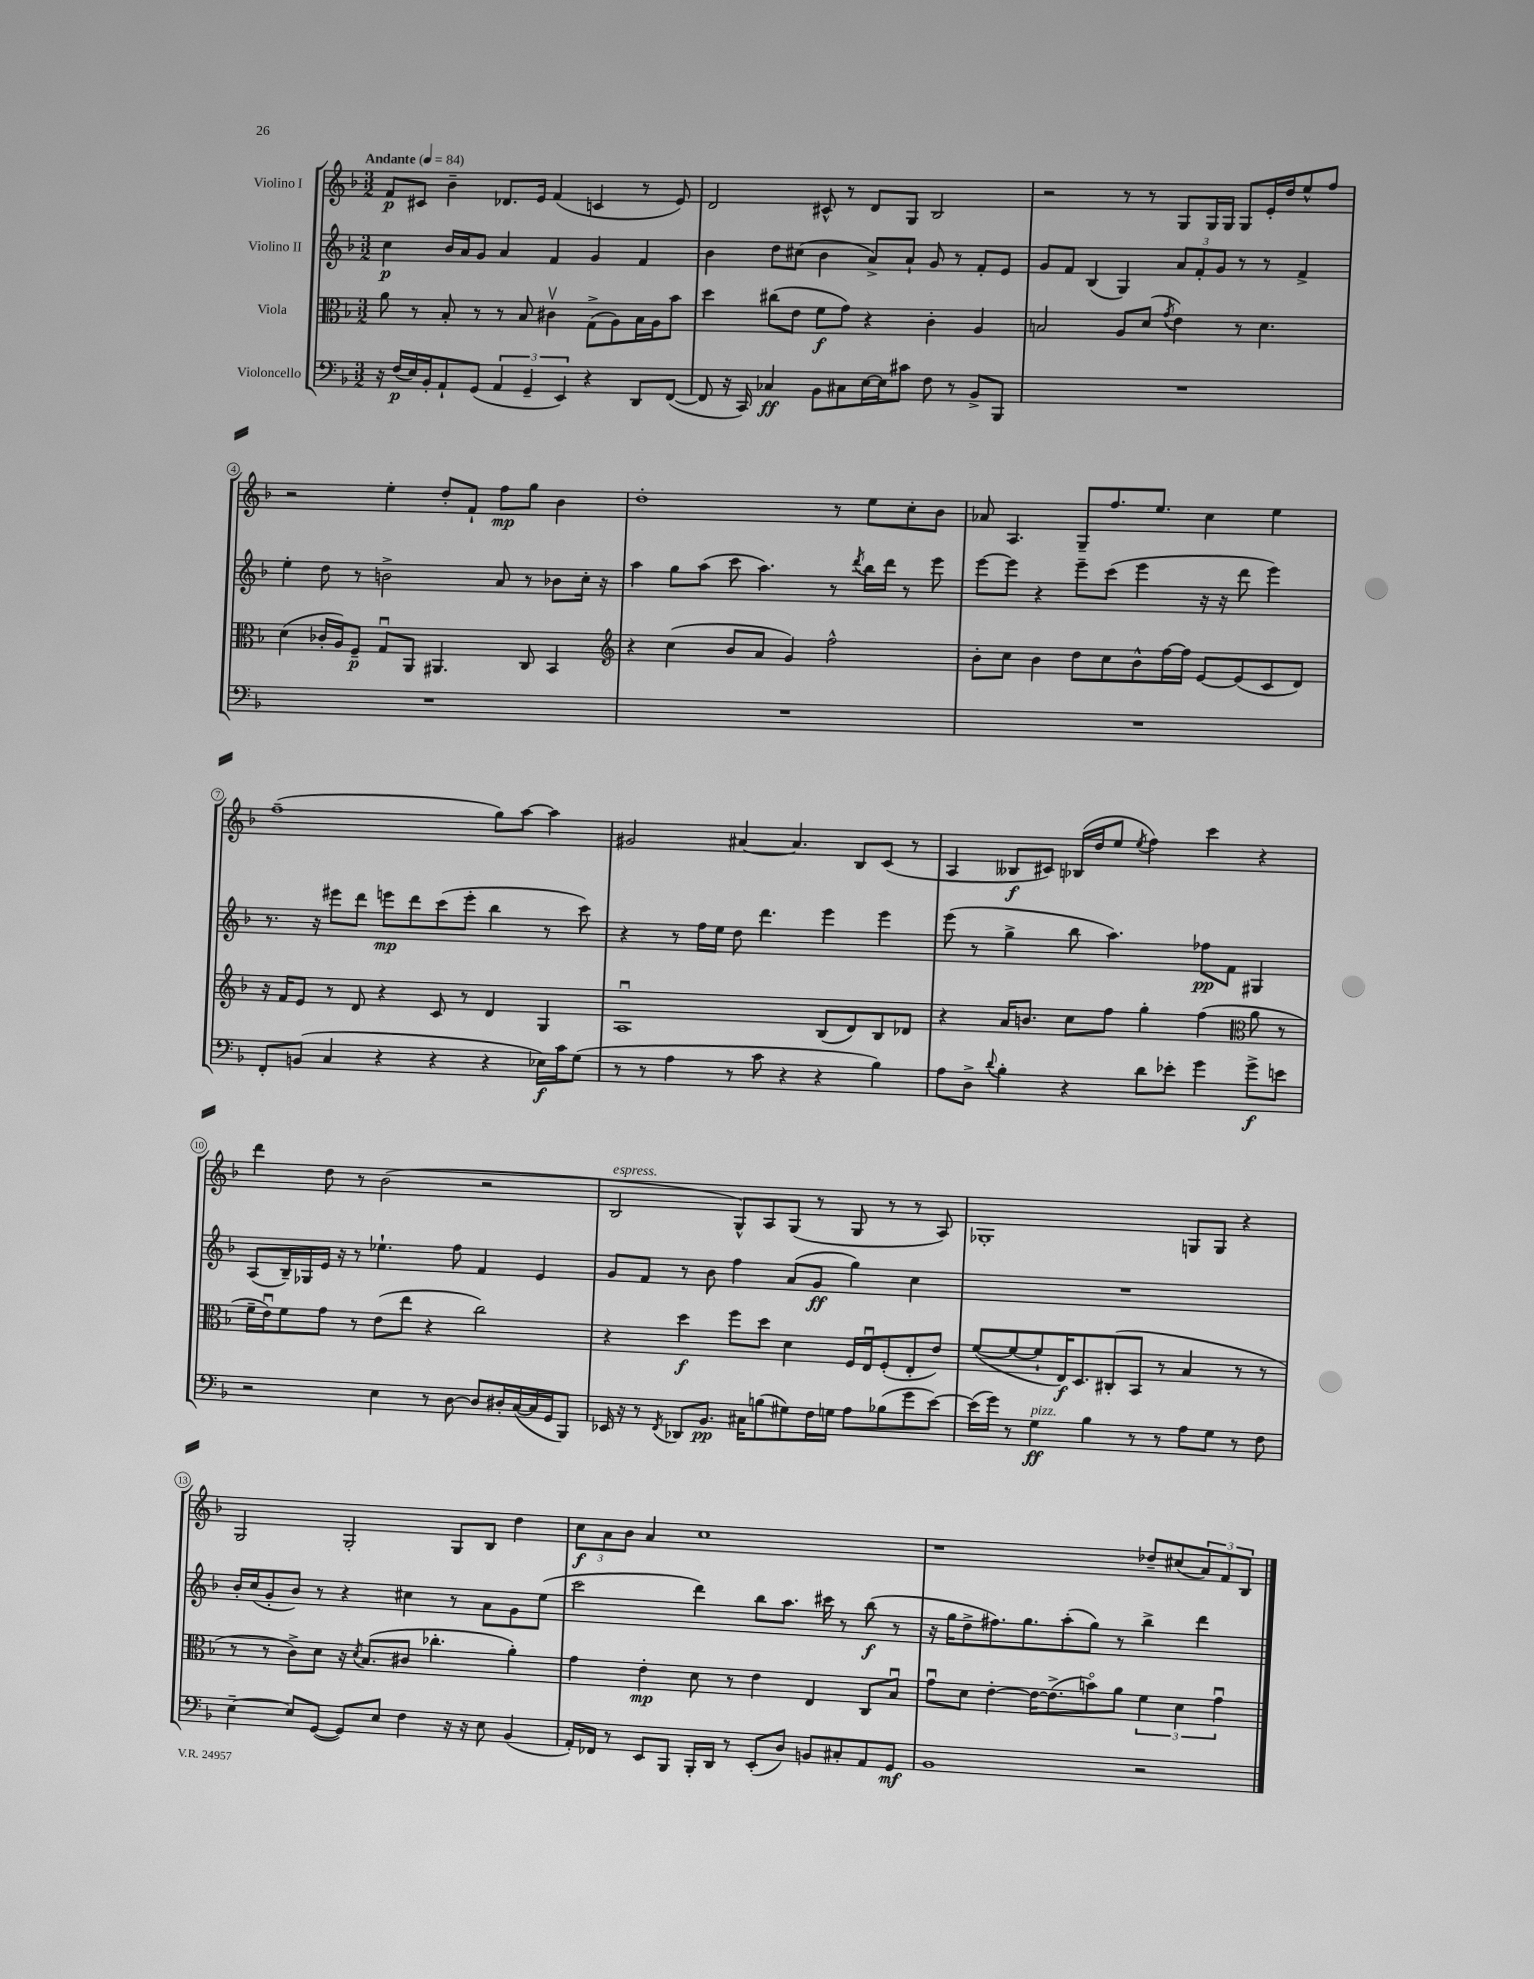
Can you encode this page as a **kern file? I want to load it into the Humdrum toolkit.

**kern	**dynam	**kern	**dynam	**kern	**dynam	**kern	**dynam
*part4	*part4	*part3	*part3	*part2	*part2	*part1	*part1
*staff4	*staff4	*staff3	*staff3	*staff2	*staff2	*staff1	*staff1
*I"Violoncello	*	*I"Viola	*	*I"Violino II	*	*I"Violino I	*
*clefF4	*	*clefC3	*	*clefG2	*	*clefG2	*
*k[b-]	*	*k[b-]	*	*k[b-]	*	*k[b-]	*
*M3/2	*	*M3/2	*	*M3/2	*	*M3/2	*
*MM84	*	*MM84	*	*MM84	*	*MM84	*
=1	=1	=1	=1	=1	=1	=1	=1
!	!	!	!	!	!	!LO:TX:a:B:t=Andante	!
16r	.	8a\	.	4cc\	p	8f/L	p
(16F/LL	p	.	.	.	.	.	.
16E/)	.	8r	.	.	.	8c#X/J	.
16BB-'/J	.	.	.	.	.	.	.
8AA`/	.	8B-'/	.	16b-/LL	.	4b-~\	.
.	.	.	.	16a/J	.	.	.
(8GG/J	.	8r	.	8g/J	.	.	.
6AA/	.	8r	.	4a/	.	8.d-X/L	.
.	.	8B-/	.	.	.	.	.
6GG~/	.	.	.	.	.	.	.
.	.	.	.	.	.	16e/Jk	.
.	.	4c#Xv\	.	4f/	.	(4f/	.
6EE/)	.	.	.	.	.	.	.
4r	.	(8G^\L	.	4g/	.	4cn/	.
.	.	8A\)	.	.	.	.	.
8DD/L	.	16B-\L	.	4f/	.	8r	.
.	.	16A\J	.	.	.	.	.
([8FF/J	.	8b-\J	.	.	.	8e/)	.
=2	=2	=2	=2	=2	=2	=2	=2
8FF/]	.	4dd\	.	4b-\	.	2d/	.
16r	.	.	.	.	.	.	.
16CC/)	.	.	.	.	.	.	.
4C-X/	ff	(8cc#X\L	.	8dd\L	.	.	.
.	.	8e\J	.	(8cc#X\J	.	.	.
8BB-\L	.	8f\L	f	4b-\	.	8c#X^^/	.
8C#X\	.	8g\J)	.	.	.	8r	.
[16E\L	.	4r	.	8a^/L)	.	8d/L	.
16E\J]	.	.	.	.	.	.	.
8c#X\J	.	.	.	8a`/J	.	8G/J	.
8F\	.	4c'\	.	8g/	.	2B-/	.
8r	.	.	.	8r	.	.	.
8BB-^/L	.	4A/	.	8f'/L	.	.	.
8BBB-/J	.	.	.	8e/J	.	.	.
=3	=3	=3	=3	=3	=3	=3	=3
1.r	.	2Bn/	.	8g/L	.	2r	.
.	.	.	.	8f/J	.	.	.
.	.	.	.	(4B-/	.	.	.
.	.	8A/L	.	4G/)	.	8r	.
.	.	(8d/J	.	.	.	8r	.
.	.	8qg/	.	.	.	.	.
.	.	4e\)	.	12a/L	.	8G/L	.
.	.	.	.	12f'/	.	.	.
.	.	.	.	.	.	16G/L	.
.	.	.	.	12g/J	.	.	.
.	.	.	.	.	.	16G/JJ	.
.	.	8r	.	8r	.	8G/L	.
.	.	4.d\	.	8r	.	16e'/L	.
.	.	.	.	.	.	16dd/J	.
.	.	.	.	4f^/	.	8ee^^/	.
.	.	.	.	.	.	8ff/J	.
!!LO:LB:g=z
=4	=4	=4	=4	=4	=4	=4	=4
1.r	.	(4d\	.	4ee'\	.	2r	.
.	.	16c-X'/LL	.	8dd\	.	.	.
.	.	16A/J)	.	.	.	.	.
.	.	8F~/J	p	8r	.	.	.
.	.	8Gu/L	.	2bn^\	.	4ee'\	.
.	.	8AA/J	.	.	.	.	.
.	.	4.AA#X/	.	.	.	8dd'/L	.
.	.	.	.	.	.	8f`/J	.
.	.	.	.	8a/	.	8ff\L	mp
.	.	8C/	.	8r	.	8gg\J	.
.	.	4BB-/	.	8b-X\L	.	4b-\	.
.	.	.	.	16cc'\Jk	.	.	.
.	.	.	.	16r	.	.	.
=5	=5	=5	=5	=5	=5	=5	=5
*	*	*clefG2	*	*	*	*	*
1.r	.	4r	.	4aa\	.	1dd'	.
.	.	(4cc\	.	8gg\L	.	.	.
.	.	.	.	(8aa\J	.	.	.
.	.	8b-/L	.	8ccc\	.	.	.
.	.	8a/J	.	4.aa\)	.	.	.
.	.	4g/)	.	.	.	.	.
.	.	2ff^^\	.	8r	.	8r	.
.	.	.	.	8qddd/	.	.	.
.	.	.	.	16bb-\LL	.	8ee\L	.
.	.	.	.	16ddd\JJ	.	.	.
.	.	.	.	8r	.	8cc'\	.
.	.	.	.	8eee\	.	8b-\J	.
=6	=6	=6	=6	=6	=6	=6	=6
1.r	.	8b-'\L	.	[8eee\L	.	8a-X/	.
.	.	8cc\J	.	8eee\J]	.	4.A/	.
.	.	4b-\	.	4r	.	.	.
.	.	8dd\L	.	8eee~\L	.	8G~/L	.
.	.	8cc\	.	(8ccc\J	.	8.ff/	.
.	.	8b-^^\	.	4eee\	.	.	.
.	.	.	.	.	.	8.ee/J	.
.	.	[16ff\L	.	.	.	.	.
.	.	16ff\JJ]	.	.	.	.	.
.	.	[8e/L	.	16r	.	4cc\	.
.	.	.	.	16r	.	.	.
.	.	(8e/]	.	8ddd\	.	.	.
.	.	8c/	.	4eee\)	.	4ee\	.
.	.	8d/J)	.	.	.	.	.
!!LO:LB:g=z
=7	=7	=7	=7	=7	=7	=7	=7
8FF'/L	.	16r	.	8.r	.	(1ff~	.
.	.	16f/KL	.	.	.	.	.
(8BBn/J	.	8e/J	.	.	.	.	.
.	.	.	.	16r	.	.	.
4C/	.	8r	.	8eee#X\L	.	.	.
.	.	8d/	.	8ddd\J	.	.	.
4r	.	4r	.	8eeen\L	mp	.	.
.	.	.	.	8ddd\	.	.	.
4r	.	8c/	.	(8ccc\	.	.	.
.	.	8r	.	8eee'\J	.	.	.
4r	.	4d/	.	4bb-\	.	8gg\L)	.
.	.	.	.	.	.	[8aa\J	.
16E-X\LL)	f	4G/	.	8r	.	4aa\]	.
16c\J	.	.	.	.	.	.	.
(8G\J	.	.	.	8ccc\)	.	.	.
=8	=8	=8	=8	=8	=8	=8	=8
8r	.	1Au	.	4r	.	2g#X/	.
8r	.	.	.	.	.	.	.
4A\	.	.	.	8r	.	.	.
.	.	.	.	16ff\LL	.	.	.
.	.	.	.	16ee\JJ	.	.	.
8r	.	.	.	8dd\	.	[4a#X/	.
8c\	.	.	.	4.ddd\	.	.	.
4r	.	.	.	.	.	4.a#/]	.
4r	.	(8B-/L	.	4eee\	.	.	.
.	.	8d/)	.	.	.	8B-/L	.
4B-\)	.	8B-/	.	4eee\	.	(8c/J	.
.	.	8d-X/J	.	.	.	8r	.
=9	=9	=9	=9	=9	=9	=9	=9
8A\L	.	4r	.	(8eee\	.	4A/	.
8D^\J	.	.	.	8r	.	.	.
8qqd/	.	.	.	.	.	.	.
4B-'\	.	16a/KL	.	4gg^\	.	8B--X/L	f
.	.	8.bn/J	.	.	.	.	.
.	.	.	.	.	.	8c#X/J)	.
4r	.	8cc\L	.	8bb-\	.	(16B-X/LL	.
.	.	.	.	.	.	16dd/J	.
.	.	8ff\J	.	4.aa\)	.	8ee/J	.
.	.	.	.	.	.	8qee/	.
8d\L	.	4gg'\	.	.	.	4ff\)	.
8e-X'\J	.	.	.	.	.	.	.
4g\	.	(4ff\	.	8ff-X\L	pp	4ccc\	.
.	.	.	.	8f\J	.	.	.
*	*	*clefC3	*	*	*	*	*
8g^\L	f	8a\	.	4G#X/	.	4r	.
8en\J	.	8r	.	.	.	.	.
!!LO:LB:g=z
=10	=10	=10	=10	=10	=10	=10	=10
2r	.	16f~\LL	.	(8A/L	.	4ddd\	.
.	.	16eu\J)	.	.	.	.	.
.	.	8f\	.	16B-~/L)	.	.	.
.	.	.	.	16G-X/	.	.	.
.	.	8g\J	.	16e/JJ	.	8dd\	.
.	.	.	.	16r	.	.	.
.	.	8r	.	8r	.	8r	.
4E\	.	(8e\L	.	4.ee-X`\	.	(2b-\	.
.	.	8ee\J	.	.	.	.	.
8r	.	4r	.	.	.	.	.
[8D\	.	.	.	8ff\	.	.	.
8D/L]	.	2cc\)	.	4f/	.	2r	.
16D#X'/L	.	.	.	.	.	.	.
([16C/	.	.	.	.	.	.	.
16C/]	.	.	.	4e/	.	.	.
16GG/J	.	.	.	.	.	.	.
8BBB-/J)	.	.	.	.	.	.	.
=11	=11	=11	=11	=11	=11	=11	=11
!	!	!	!	!	!	!LO:TX:a:i:t=espress.	!
16EE-X/	.	4r	.	8g/L	.	2B-/	.
16r	.	.	.	.	.	.	.
8r	.	.	.	8f/J	.	.	.
8qFF/	.	.	.	.	.	.	.
8DD-X/L	.	4dd\	f	8r	.	.	.
8.BB-/J	pp	.	.	8b-\	.	.	.
.	.	8ff\L	.	4ff\	.	8G^^/L)	.
16C#X\KL	.	.	.	.	.	.	.
(8Bn\	.	8dd\J	.	.	.	8A/	.
8G#X\)	.	4d\	.	(8a/L	.	(8G/J	.
16F\L	.	.	.	8g/J	ff	8r	.
16Gn\JJ	.	.	.	.	.	.	.
8A\L	.	16F/LL	.	4gg\)	.	8G/	.
.	.	16Eu/J	.	.	.	.	.
(8B-X\	.	(8F'/	.	.	.	8r	.
8g\	.	8E'/	.	4cc\	.	8r	.
[8e\J)	.	8e/J)	.	.	.	8A/)	.
=12	=12	=12	=12	=12	=12	=12	=12
(16e\LL]	.	([8f/L	.	1.r	.	1G-X'	.
16g\JJ)	.	.	.	.	.	.	.
8r	.	8f/_	.	.	.	.	.
!LO:TX:a:i:t=pizz.	!	!	!	!	!	!	!
4G\	ff	8f`/]	.	.	.	.	.
.	.	16E/K)	f	.	.	.	.
.	.	8.D/	.	.	.	.	.
4B-\	.	.	.	.	.	.	.
.	.	(8C#X'/	.	.	.	.	.
8r	.	8BB-/J	.	.	.	.	.
8r	.	8r	.	.	.	.	.
8A\L	.	4B-/	.	.	.	8Gn/L	.
8G\J	.	.	.	.	.	8G/J	.
8r	.	8r	.	.	.	4r	.
8F\	.	8r	.	.	.	.	.
!!LO:LB:g=z
=13	=13	=13	=13	=13	=13	=13	=13
[4E~\	.	8r	.	16b-'/LL	.	2G/	.
.	.	.	.	(16cc/J	.	.	.
.	.	8r	.	8g'/	.	.	.
8E/L]	.	8c^\L)	.	8b-/J)	.	.	.
([8GG/J	.	8d\J	.	8r	.	.	.
8GG/L])	.	16r	.	4r	.	2G'/	.
.	.	8qd/	.	.	.	.	.
.	.	(8.B-/L	.	.	.	.	.
8E/J	.	.	.	.	.	.	.
4F\	.	8c#X/J	.	4cc#X\	.	.	.
.	.	4.cc-X'\	.	.	.	.	.
16r	.	.	.	8r	.	8G/L	.
16r	.	.	.	.	.	.	.
8E\	.	.	.	8a\L	.	8B-/J	.
(4BB-/	.	4a'\)	.	8g\	.	4dd\	.
.	.	.	.	(8ee\J	.	.	.
=14	=14	=14	=14	=14	=14	=14	=14
16AA'/LL)	.	4g\	.	2ccc\	.	12cc\L	f
16FF-X/JJ	.	.	.	.	.	.	.
.	.	.	.	.	.	12a\	.
8r	.	.	.	.	.	.	.
.	.	.	.	.	.	12b-\J	.
8EE/L	.	4e'\	mp	.	.	4a/	.
8BBB-/J	.	.	.	.	.	.	.
16BBB-'/LL	.	8d\	.	4ddd\)	.	1cc	.
16DD/JJ	.	.	.	.	.	.	.
8r	.	8r	.	.	.	.	.
(8EE'/L	.	4e\	.	8bb-\L	.	.	.
8D/J)	.	.	.	8.aa\J	.	.	.
8BBn/L	.	4E/	.	.	.	.	.
.	.	.	.	16ccc#X\	.	.	.
8C#X'/	.	.	.	8r	.	.	.
8AA/	.	8C/L	.	(8bb-\	f	.	.
8GG/J	mf	8B-u/J	.	8r	.	.	.
=15	=15	=15	=15	=15	=15	=15	=15
1BB-	.	8gu\L	.	16r	.	1r	.
.	.	.	.	16gg\KL	.	.	.
.	.	8d\J	.	8dd^\	.	.	.
.	.	[4e'\	.	8.ff#X\)	.	.	.
.	.	.	.	8.gg\	.	.	.
.	.	16e\KL_	.	.	.	.	.
.	.	(8.e^\]	.	.	.	.	.
.	.	.	.	(8aa'\	.	.	.
.	.	8bn\)	.	8gg\J)	.	.	.
.	.	8a\J	.	8r	.	.	.
2r	.	6f\	.	4bb-^\	.	8dd-X~/L	.
.	.	.	.	.	.	(8cc#X/	.
.	.	6d\	.	.	.	.	.
.	.	.	.	4ddd\	.	12a/)	.
.	.	6gu\	.	.	.	12f/	.
.	.	.	.	.	.	12B-/J	.
==	==	==	==	==	==	==	==
*-	*-	*-	*-	*-	*-	*-	*-
